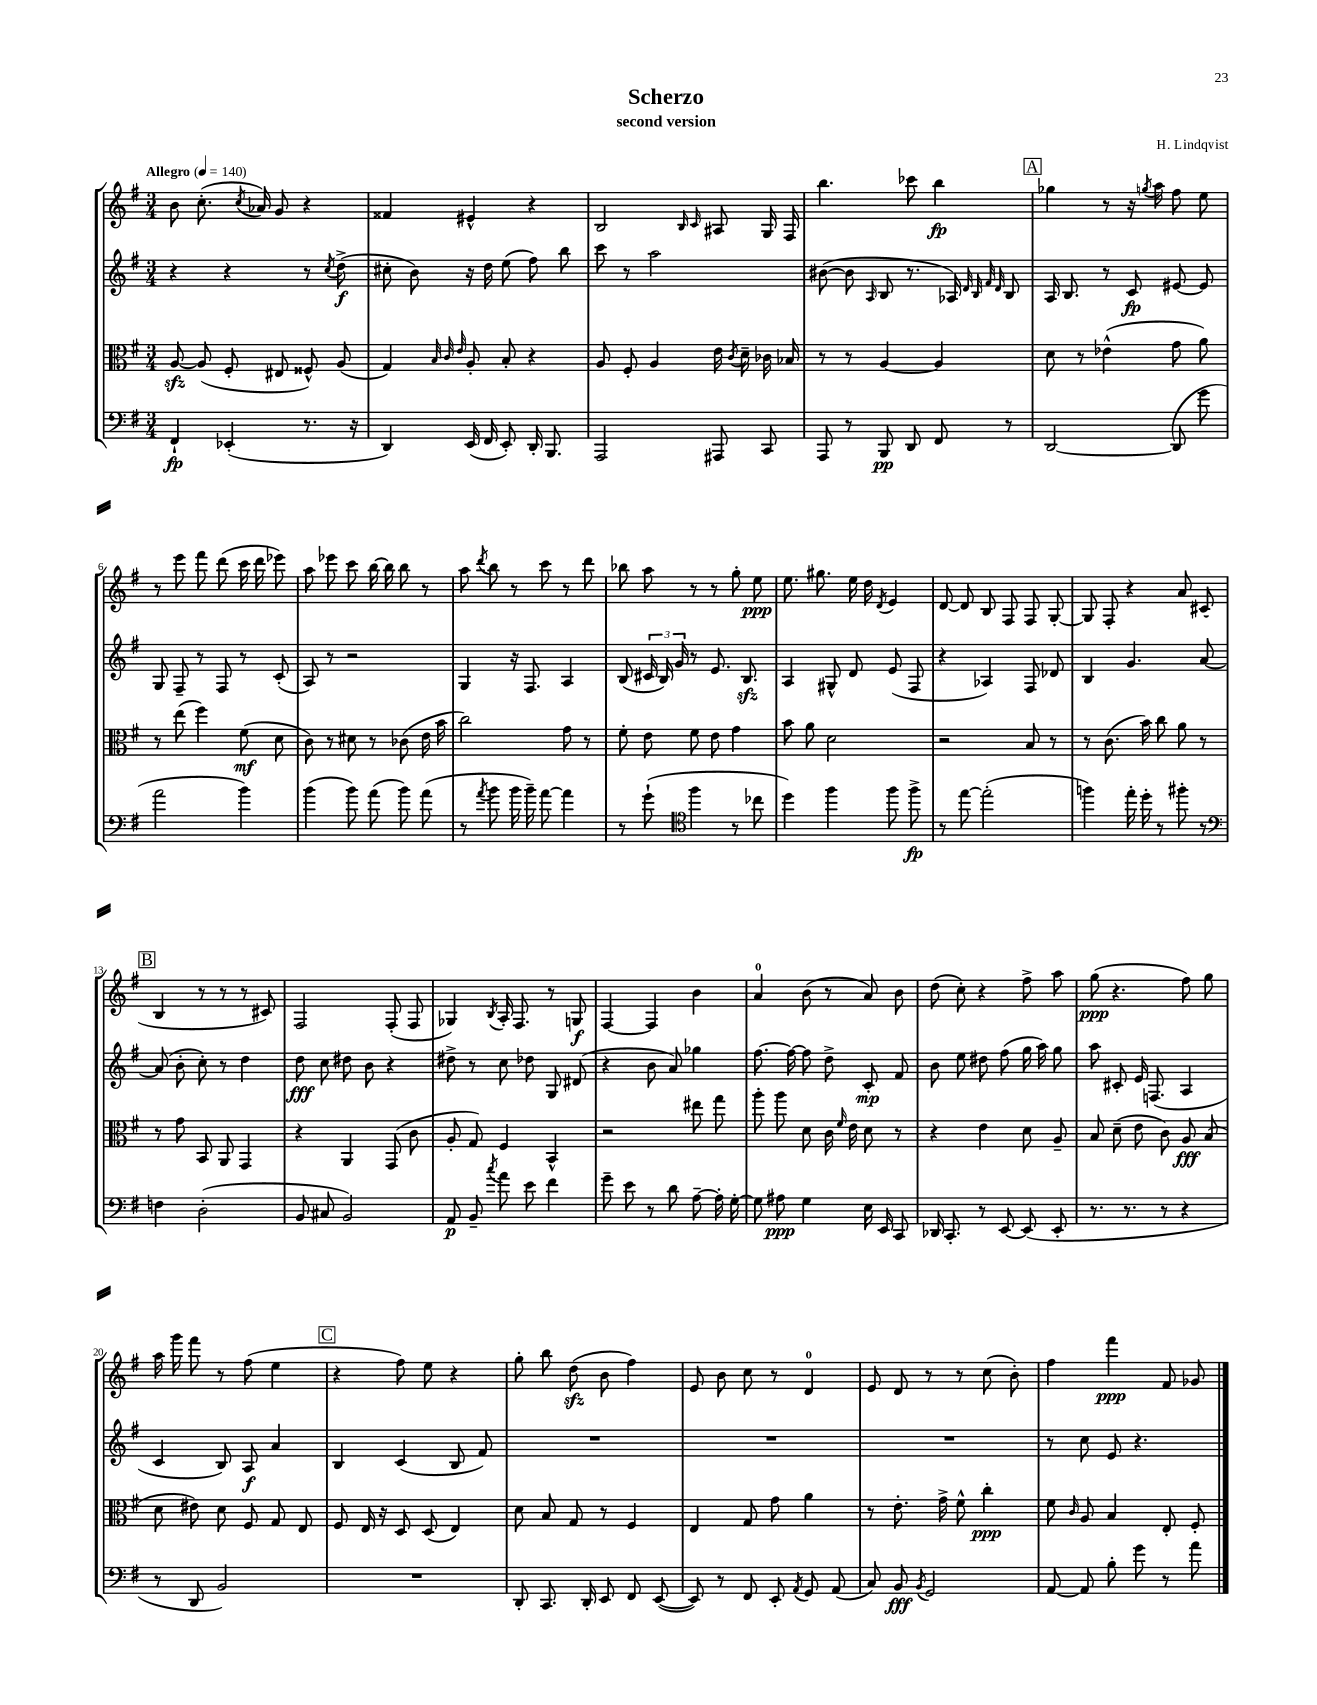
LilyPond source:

\header { title = "Scherzo" composer = "H. Lindqvist" subtitle = "second version" }
<<
\new StaffGroup <<
\new Staff = "s0" {
    \clef treble \key g \major \numericTimeSignature \time 3/4 \tempo "Allegro" 4 = 140
    \autoBeamOff b'8 c''8.-.( \acciaccatura { c''8 } aes'16) g'8 r4 |
    fisis'4 eis'4-^ r4 |
    b2 \grace { b16 c'16 } ais8 g16 fis16 |
    b''4. ces'''8 b''4\fp |
    \mark \markup { \box "A" } ges''4 r8 r16 \acciaccatura { g''8 } a''16 fis''8 e''8 |
    r8 e'''8 fis'''8 d'''8( c'''16 d'''16 ees'''8) |
    a''8 ees'''8 c'''8 b''16~ b''16 b''8 r8 |
    a''8 \acciaccatura { d'''8 } b''8 r8 c'''8 r8 d'''8 |
    bes''8 a''8 r8 r8 g''8-. e''8\ppp |
    e''8. gis''8. e''16 d''16 \acciaccatura { d'8 } e'4 |
    d'8~ d'8 b8 fis8 fis8 g8~-. |
    g8 fis8-. r4 a'8 cis'8( |
    \mark \markup { \box "B" } b4 r8 r8 r8 cis'8) |
    fis2 fis8-.( fis8 |
    ges4) \acciaccatura { b8 } a16-. fis8. r8 g8\f |
    fis4~ fis4 b'4 |
    a'4-0 b'8( r8 a'8) b'8 |
    d''8( c''8-.) r4 fis''8-> a''8 |
    g''8\ppp( r4. fis''8) g''8 |
    a''16 g'''16 fis'''8 r8 fis''8( e''4 |
    \mark \markup { \box "C" } r4 fis''8) e''8 r4 |
    g''8-. b''8 d''8\sfz( b'8 fis''4) |
    e'8 b'8 c''8 r8 d'4-0 |
    e'8 d'8 r8 r8 c''8( b'8-.) |
    fis''4 fis'''4\ppp fis'8 ges'8 \bar "|." |
}
\new Staff = "s1" {
    \clef treble \key g \major \numericTimeSignature \time 3/4
    \autoBeamOff r4 r4 r8 \acciaccatura { c''8 } d''8->\f( |
    cis''8-. b'8) r16 d''16 e''8( fis''8) b''8 |
    c'''8 r8 a''2 |
    bis'8~( bis'8 \grace { a16 } b8 r8. aes16) \grace { d'32 b32 fis'32 d'32 } b8 |
    \mark \markup { \box "A" } a16 b8. r8 c'8\fp eis'8~ eis'8 |
    g8 fis8-- r8 fis8 r8 c'8-.( |
    a8) r8 r2 |
    g4 r16 fis8. a4 |
    b8( \tuplet 3/2 { cis'16 b16) g'16 } r8 e'8. b8.\sfz |
    a4 gis8-^ d'8 e'8( fis8 |
    r4 aes4) fis8 des'8 |
    b4 g'4. a'8~ |
    \mark \markup { \box "B" } a'8( b'8-. c''8-.) r8 d''4 |
    d''8\fff c''8 dis''8 b'8 r4 |
    dis''8-> r8 c''8 des''8 g8 dis'8( |
    r4 b'8 a'8) ges''4 |
    fis''8.~ fis''16~ fis''8 d''8-> c'8-.\mp fis'8 |
    b'8 e''8 dis''8 fis''8( g''16 a''16) g''8 |
    a''8 cis'8-. e'16 f8.( a4 |
    c'4 b8) a8\f a'4 |
    \mark \markup { \box "C" } b4 c'4( b8 fis'8) |
    R2. |
    R2. |
    R2. |
    r8 c''8 e'8 r4. \bar "|." |
}
\new Staff = "s2" {
    \clef alto \key g \major \numericTimeSignature \time 3/4
    \autoBeamOff a8~\sfz a8( fis8-. eis8 fisis8-^) a8( |
    g4) \grace { b32 c'32 e'32 } a8-. b8-. r4 |
    a8 fis8-. a4 e'16 \acciaccatura { c'8 } d'16-- ces'16 bes16 |
    r8 r8 a4~ a4 |
    \mark \markup { \box "A" } d'8 r8 ees'4-^( g'8 a'8) |
    r8 e''8( fis''4) fis'8\mf( d'8 |
    c'8) r8 dis'8 r8 ces'8( e'16 b'16 |
    c''2) g'8 r8 |
    fis'8-. e'8 fis'8 e'8 g'4 |
    b'8 a'8 d'2 |
    r2 b8 r8 |
    r8 c'8.( b'16) c''8 a'8 r8 |
    \mark \markup { \box "B" } r8 g'8 b,8 a,8 g,4 |
    r4 a,4 g,8( c'8 |
    a8-. g8) fis4 b,4-^ |
    r2 eis''8 g''8 |
    a''8-. a''8 d'8 c'16 \grace { fis'16 } e'16 d'8 r8 |
    r4 e'4 d'8 a8-- |
    b8 d'8--( e'8 c'8) a8\fff b8( |
    d'8 eis'8) d'8 fis8 g8 e8 |
    \mark \markup { \box "C" } fis8 e16 r16 d8 d8( e4) |
    d'8 b8 g8 r8 fis4 |
    e4 g8 g'8 a'4 |
    r8 e'8.-. g'16-> fis'8-^ c''4-.\ppp |
    fis'8 \grace { c'16 } a8 b4 e8-. fis8-. \bar "|." |
}
\new Staff = "s3" {
    \clef bass \key g \major \numericTimeSignature \time 3/4
    \autoBeamOff fis,4-!\fp ees,4-.( r8. r16 |
    d,4) e,16( fis,16 e,8-.) d,16-. b,,8. |
    a,,2 ais,,8 c,8 |
    a,,8 r8 b,,8\pp d,8 fis,8 r8 |
    \mark \markup { \box "A" } d,2~ d,8( g'8 |
    a'2 b'4) |
    b'4( b'8) a'8( b'8) a'8( |
    r8 \acciaccatura { a'8 } b'8 b'16 b'16--) a'8~ a'4 |
    r8 g'8-!( \clef tenor fis''4 r8 ces''8 |
    d''4) fis''4 fis''8 fis''8->\fp |
    r8 e''8~ e''2-.( |
    f''4) e''16-. d''16-. r8 fis''8-. r8 |
    \mark \markup { \box "B" } \clef bass f4 d2-.( |
    b,8 cis8 b,2) |
    a,8\p b,8-- \acciaccatura { c''8 } a'8 e'8 fis'4 |
    g'8-- e'8 r8 d'8 a8~-- a16-. g16~-. |
    g8 ais8\ppp g4 e16 e,16 c,8 |
    des,16 c,8.-. r8 e,8~ e,8( e,8-. |
    r8. r8. r8 r4 |
    r8 d,8 b,2) |
    \mark \markup { \box "C" } R2. |
    d,8-. c,8. d,16-. e,8 fis,8 e,8~( |
    e,8) r8 fis,8 e,8-. \acciaccatura { a,8 } g,8 a,8( |
    c8) b,8\fff \acciaccatura { b,8 } g,2 |
    a,8~ a,8 b8-. g'8 r8 a'8 \bar "|." |
}
>>
>>
